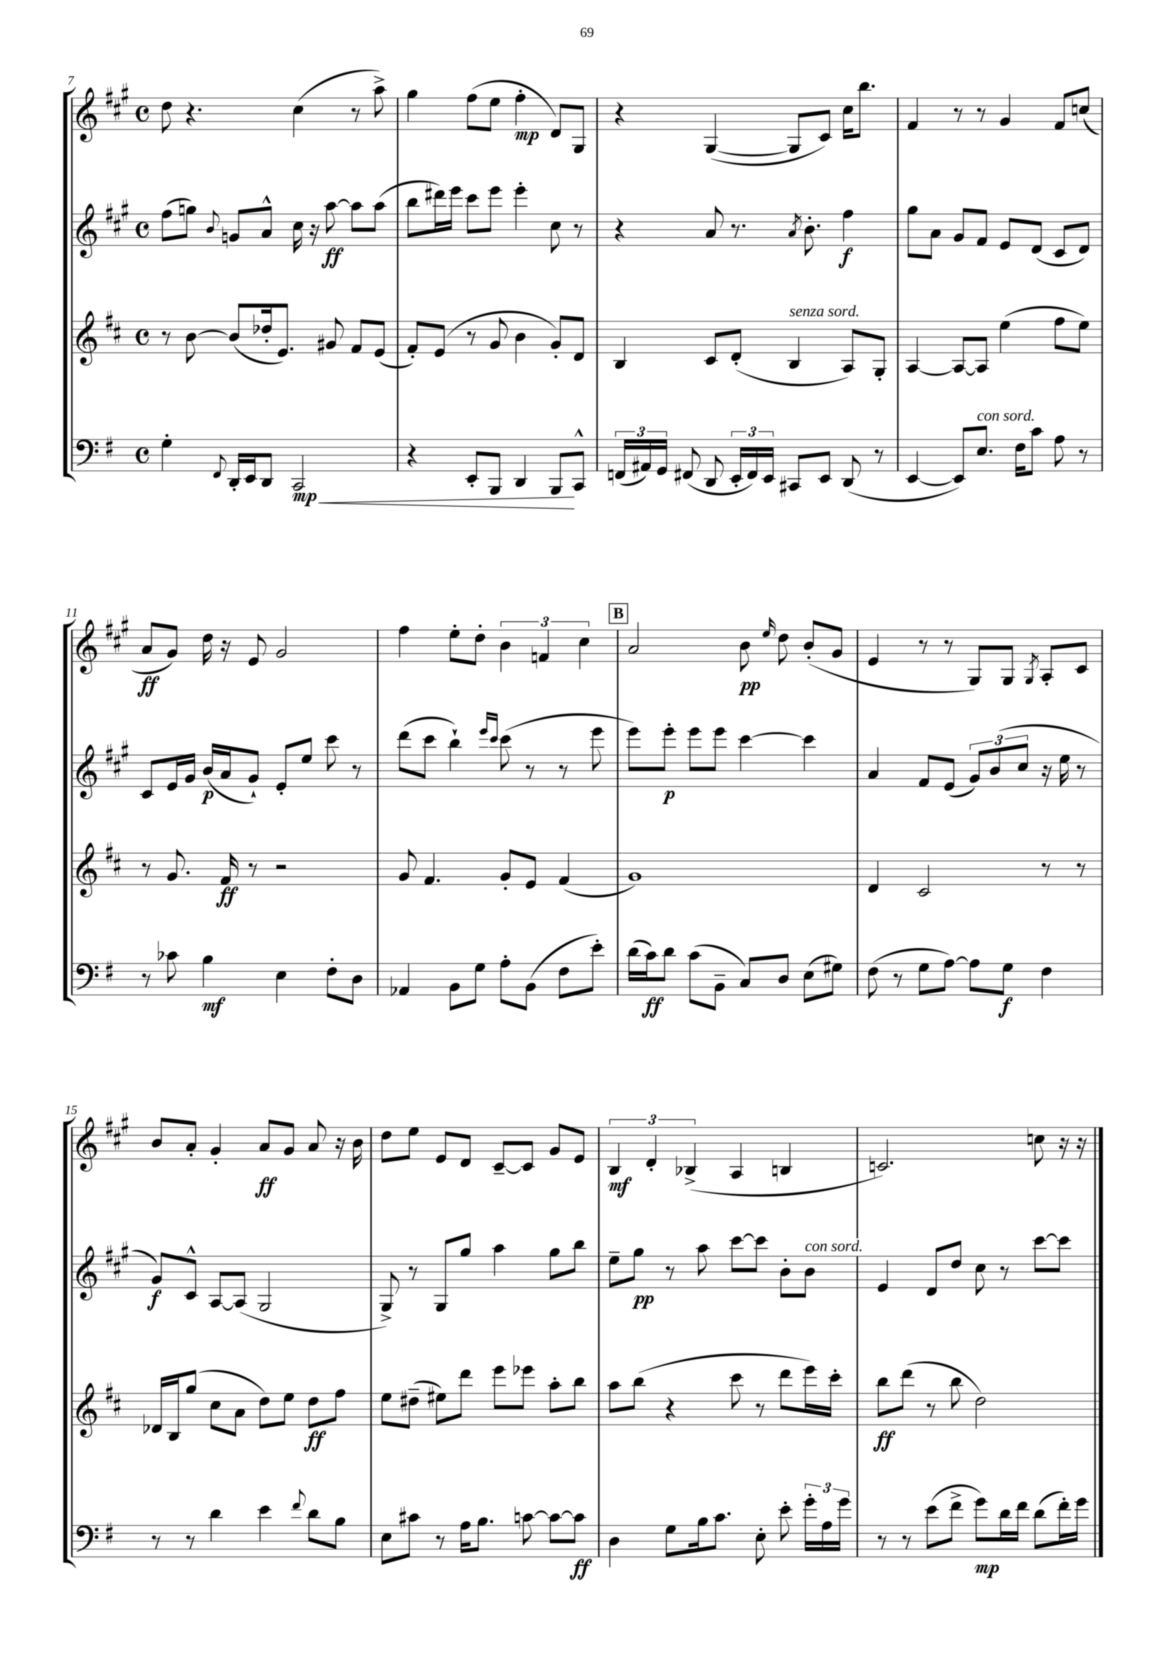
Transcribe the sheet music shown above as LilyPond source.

<<
\new StaffGroup <<
\new Staff = "s0" {
    \clef treble \key a \major \defaultTimeSignature \time 4/4
    \autoBeamOff d''8 r4. cis''4( r8 a''8->) |
    gis''4 fis''8[( e''8] fis''4-.\mp d'8[) gis8] |
    r4 gis4~( gis8[ cis'8]) cis''16[ b''8.] |
    fis'4 r8 r8 gis'4 fis'8[ c''8]( |
    a'8[\ff gis'8]) d''16 r16 e'8 gis'2 |
    fis''4 e''8[-. d''8]-. \tuplet 3/2 { b'4 f'4 cis''4 } |
    \mark \markup { \box "B" } a'2 b'8\pp \grace { e''16 } d''8 b'8[-.( gis'8] |
    e'4 r8 r8 gis8[) gis8] \acciaccatura { gis8 } a8[-. cis'8] |
    b'8[ a'8]-. gis'4-. a'8[\ff gis'8] a'8 r16 b'16 |
    d''8[ e''8] e'8[ d'8] cis'8[~-- cis'8] gis'8[ e'8] |
    \tuplet 3/2 { b4\mf d'4-. bes4->( } a4 b4 |
    c'2.) c''8 r16 r16 \bar "|." |
}
\new Staff = "s1" {
    \clef treble \key a \major \defaultTimeSignature \time 4/4
    \autoBeamOff fis''8[( g''8]) \appoggiatura { b'8 } g'8[ a'8]-^ cis''16 r16 a''8~\ff a''8[ a''8]( |
    b''8[ dis'''16) e'''16] cis'''8[ e'''8] e'''4-. cis''8 r8 |
    r4 a'8 r8. \acciaccatura { a'8 } b'8.-. fis''4\f |
    gis''8[ a'8] gis'8[ fis'8] e'8[ d'8]( cis'8[ d'8]) |
    cis'8[ e'16 gis'16] b'16[\p( a'16 gis'8]-!) e'8[-. e''8] cis'''8 r8 |
    d'''8[( cis'''8] b''4-!) \grace { e'''16[ cis'''16] } cis'''8( r8 r8 e'''8 |
    \mark \markup { \box "B" } e'''8[) e'''8]-.\p e'''8[ e'''8] cis'''4~ cis'''4 |
    a'4 fis'8[ e'8]( \tuplet 3/2 { gis'8[) b'8( cis''8] } r16 e''16 r8 |
    gis'8[\f) cis'8]-^ a8[~ a8]( gis2 |
    gis8->) r8 gis8[ gis''8] a''4 gis''8[ b''8] |
    e''8[-- gis''8]\pp r8 a''8 cis'''8[~ cis'''8] b'8[-. b'8]^\markup { \italic "con sord." } |
    e'4 d'8[ d''8] cis''8 r8 cis'''8[~ cis'''8] \bar "|." |
}
\new Staff = "s2" {
    \clef treble \key d \major \defaultTimeSignature \time 4/4
    \autoBeamOff r8 b'8~ b'8[( des''16-. e'8.]) gis'8 fis'8[ e'8]( |
    fis'8[-.) e'8]( r8 g'8 b'4 g'8[-.) d'8] |
    b4 cis'8[ d'8]-.( b4^\markup { \italic "senza sord." } a8[) g8]-. |
    a4~ a8[~ a8] e''4( fis''8[ e''8]) |
    r8 g'8. fis'16\ff r8 r2 |
    g'8 fis'4. g'8[-. e'8] fis'4( |
    \mark \markup { \box "B" } g'1) |
    d'4 cis'2 r8 r8 |
    des'16[ b16 g''8]( cis''8[ a'8] d''8[) e''8] d''8[\ff fis''8] |
    e''8[ dis''8]--( eis''8[) d'''8] e'''8[ ees'''8] a''8[-. b''8] |
    a''8[ b''8]( r4 cis'''8 r8 d'''8[ e'''16) cis'''16]-. |
    b''8[\ff d'''8]( r8 b''8 d''2) \bar "|." |
}
\new Staff = "s3" {
    \clef bass \key g \major \defaultTimeSignature \time 4/4
    \autoBeamOff g4-. \appoggiatura { fis,8 } d,16[-. e,16 d,8] c,2\mp\< |
    r4 e,8[-. b,,8] d,4 b,,8[\! c,8]-^ |
    \tuplet 3/2 { f,16[( ais,16) g,16] } fis,8( d,8 \tuplet 3/2 { e,16[-. fis,16) e,16] } cis,8[ e,8] d,8( r8 |
    e,4~ e,8[) e8.]^\markup { \italic "con sord." } fis16[ c'8] a8 r8 |
    r8 ces'8 b4\mf e4 fis8[-. d8] |
    aes,4 b,8[ g8] a8[-. b,8]( fis8[ e'8]-.) |
    \mark \markup { \box "B" } d'16[( c'16\ff) d'8] c'8[( b,8]-- c8[) d8] e8[( gis8]) |
    fis8( r8 g8[ a8]~) a8[ g8]\f fis4 |
    r8 r8 d'4 e'4 \appoggiatura { fis'8 } d'8[ b8] |
    e8[ cis'8] r8 a16[ b8.] c'8~ c'8[~ c'8]\ff |
    d4 g8[ b16 c'8.] e8-. e'8-. \tuplet 3/2 { g'16[-. a16 g'16] } |
    r8 r8 e'8[( fis'8]-> g'8[\mp) d'16 fis'16] d'8[( fis'16-.) g'16] \bar "|." |
}
>>
>>
\layout { \context { \Score currentBarNumber = #7 } }
